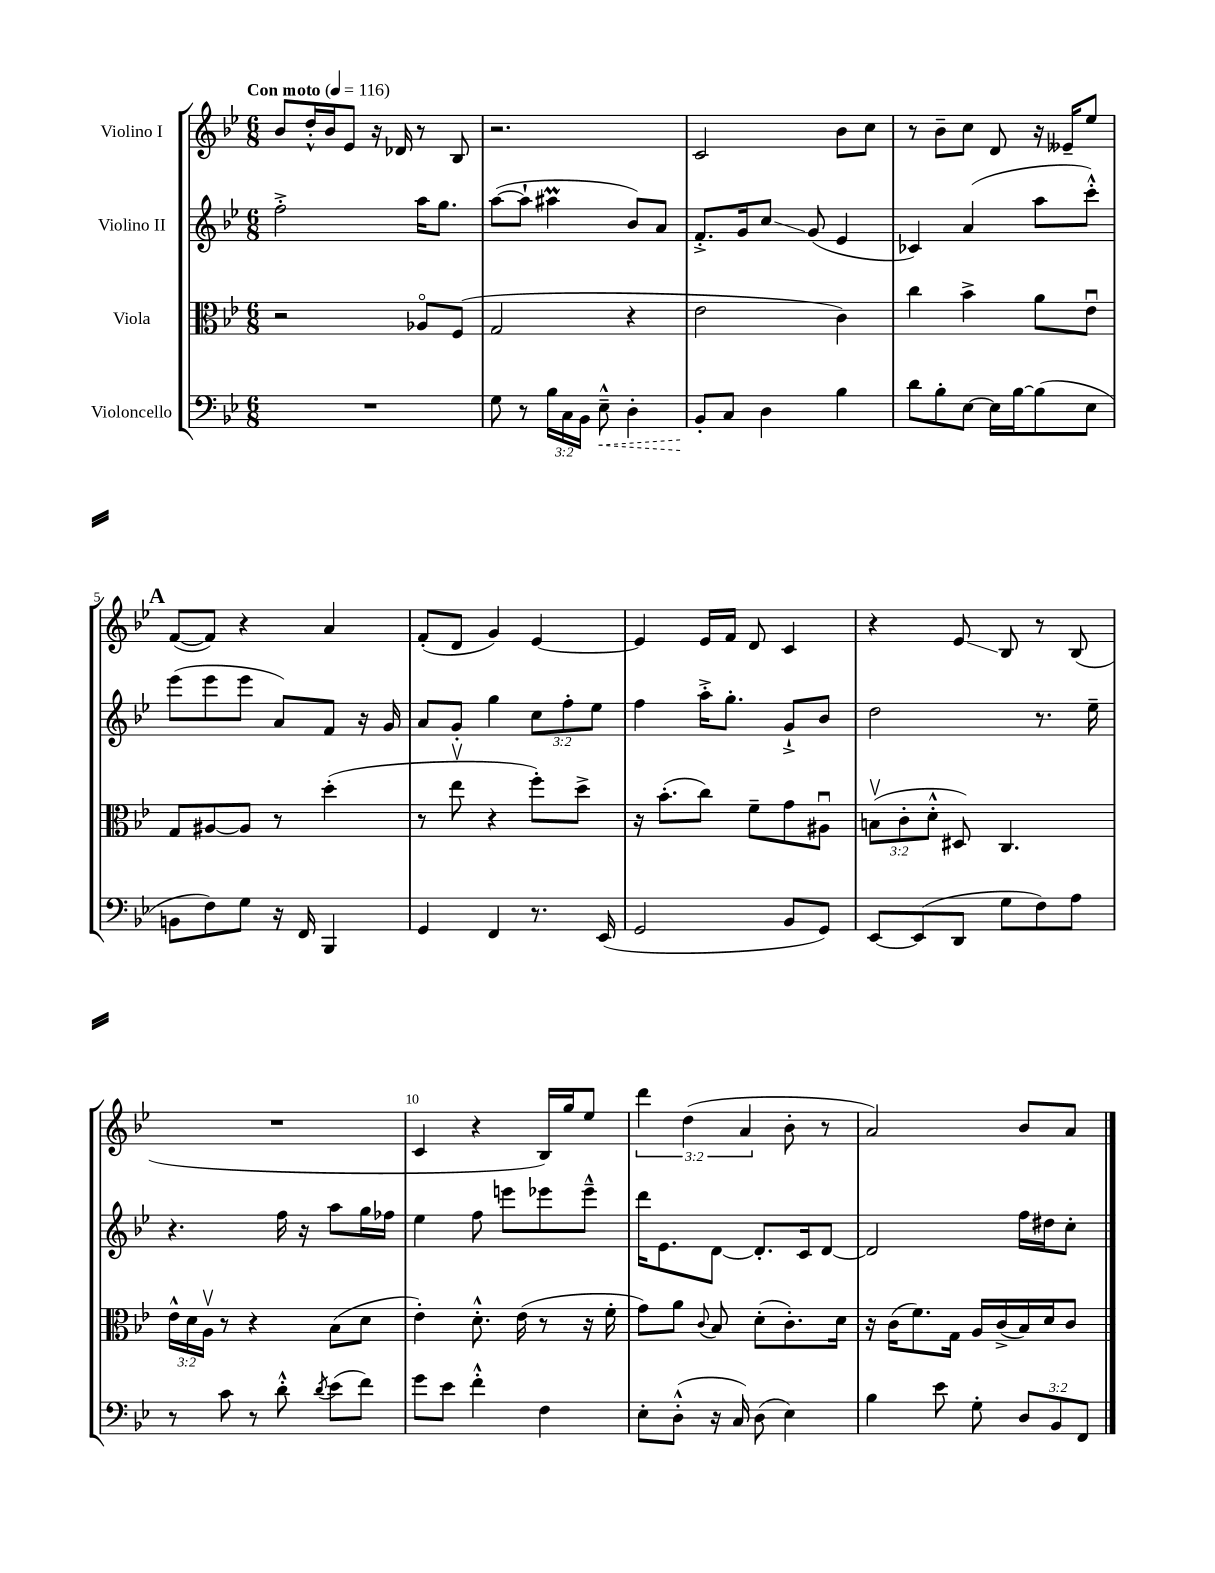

**kern	**kern	**kern	**kern
*staff4	*staff3	*staff2	*staff1
*clefF4	*clefC3	*clefG2	*clefG2
*k[b-e-]	*k[b-e-]	*k[b-e-]	*k[b-e-]
*M6/8	*M6/8	*M6/8	*M6/8
*MM116	*MM116	*MM116	*MM116
2.r	2r	2ff'^	8b-
.	.	.	16dd'^^
.	.	.	16b-
.	.	.	8e-
.	.	.	16r
.	.	.	16d-
.	8A-o	16aa	8r
.	.	8.gg	.
.	(8F	.	8B-
=	=	=	=
8G	2G	([8aa	2.r
8r	.	8aa`]	.
24B-	.	4aa#	.
24C	.	.	.
24BB-	.	.	.
8E-~^^	.	.	.
4D'	4r	8b-)	.
.	.	8a	.
=	=	=	=
8BB-'	2e-	8.f'^	2c
8C	.	.	.
.	.	16g	.
4D	.	8cc	.
.	.	(8g	.
4B-	4c)	4e-	8b-
.	.	.	8cc
=	=	=	=
8d	4cc	4c-)	8r
8B-'	.	.	8b-~
[8E-	4b-^	(4a	8cc
16E-]	.	.	8d
[16B-	.	.	.
(8B-]	8a	8aa	16r
.	.	.	16e--~
8E-	8e-u	8ccc'^^)	8ee-
=	=	=	=
8BB	8G	(8eee-	([8f
8F)	[8A#	8eee-	8f])
8G	8A#]	8eee-	4r
16r	8r	8a)	.
16FF	.	.	.
4BBB-	(4dd'	8f	4a
.	.	16r	.
.	.	16g	.
=	=	=	=
4GG	8r	8a	(8f'
.	8ee-v	8g'	8d
4FF	4r	4gg	4g)
8.r	8ff')	12cc	[4e-
.	.	12ff'	.
.	8dd^	.	.
.	.	12ee-	.
(16EE-	.	.	.
=	=	=	=
2GG	16r	4ff	4e-]
.	(8.b-'	.	.
.	8cc)	16aa'^	16e-
.	.	8.gg'	16f
.	8f~	.	8d
8BB-	8g	8g`^	4c
8GG)	8A#u	8b-	.
=	=	=	=
[8EE-	(12Bv	2dd	4r
.	12c'	.	.
(8EE-]	.	.	.
.	12d'^^	.	.
8DD	8D#)	.	8e-
8G	4.C	.	8B-
8F)	.	8.r	8r
8A	.	.	(8B-
.	.	16ee-~	.
=	=	=	=
8r	24e-^^	4.r	2.r
.	24d	.	.
.	24Av	.	.
8c	8r	.	.
8r	4r	.	.
8d'^^	.	16ff	.
.	.	16r	.
8qd	.	.	.
(8e-	(8B-	8aa	.
8f)	8d	16gg	.
.	.	16ff-	.
=	=	=	=
8g	4e-')	4ee-	4c
8e-	.	.	.
4f'^^	8.d'^^	8ff	4r
.	.	8eee	.
.	(16e-	.	.
4F	8r	8eee-	16B-)
.	.	.	16gg
.	16r	8eee-~^^	8ee-
.	16f'	.	.
=	=	=	=
8E-'	8g)	16ddd	6ddd
.	.	8.e-	.
(8D'^^	8a	.	.
.	.	.	(6dd
.	8qqc	.	.
16r	8B-	[8d	.
16C)	.	.	.
.	.	.	6a
(8D	(8d'	8.d']	.
4E-)	8.c')	.	8b-'
.	.	16c	.
.	.	[8d	8r
.	16d	.	.
=	=	=	=
4B-	16r	2d]	2a)
.	(16c	.	.
.	8.f)	.	.
8e-	.	.	.
.	16G	.	.
8G'	16A	.	.
.	(16c^	.	.
12D	16B-)	16ff	8b-
.	16d	16dd#	.
12BB-	.	.	.
.	8c	8cc'	8a
12FF	.	.	.
==	==	==	==
*-	*-	*-	*-
